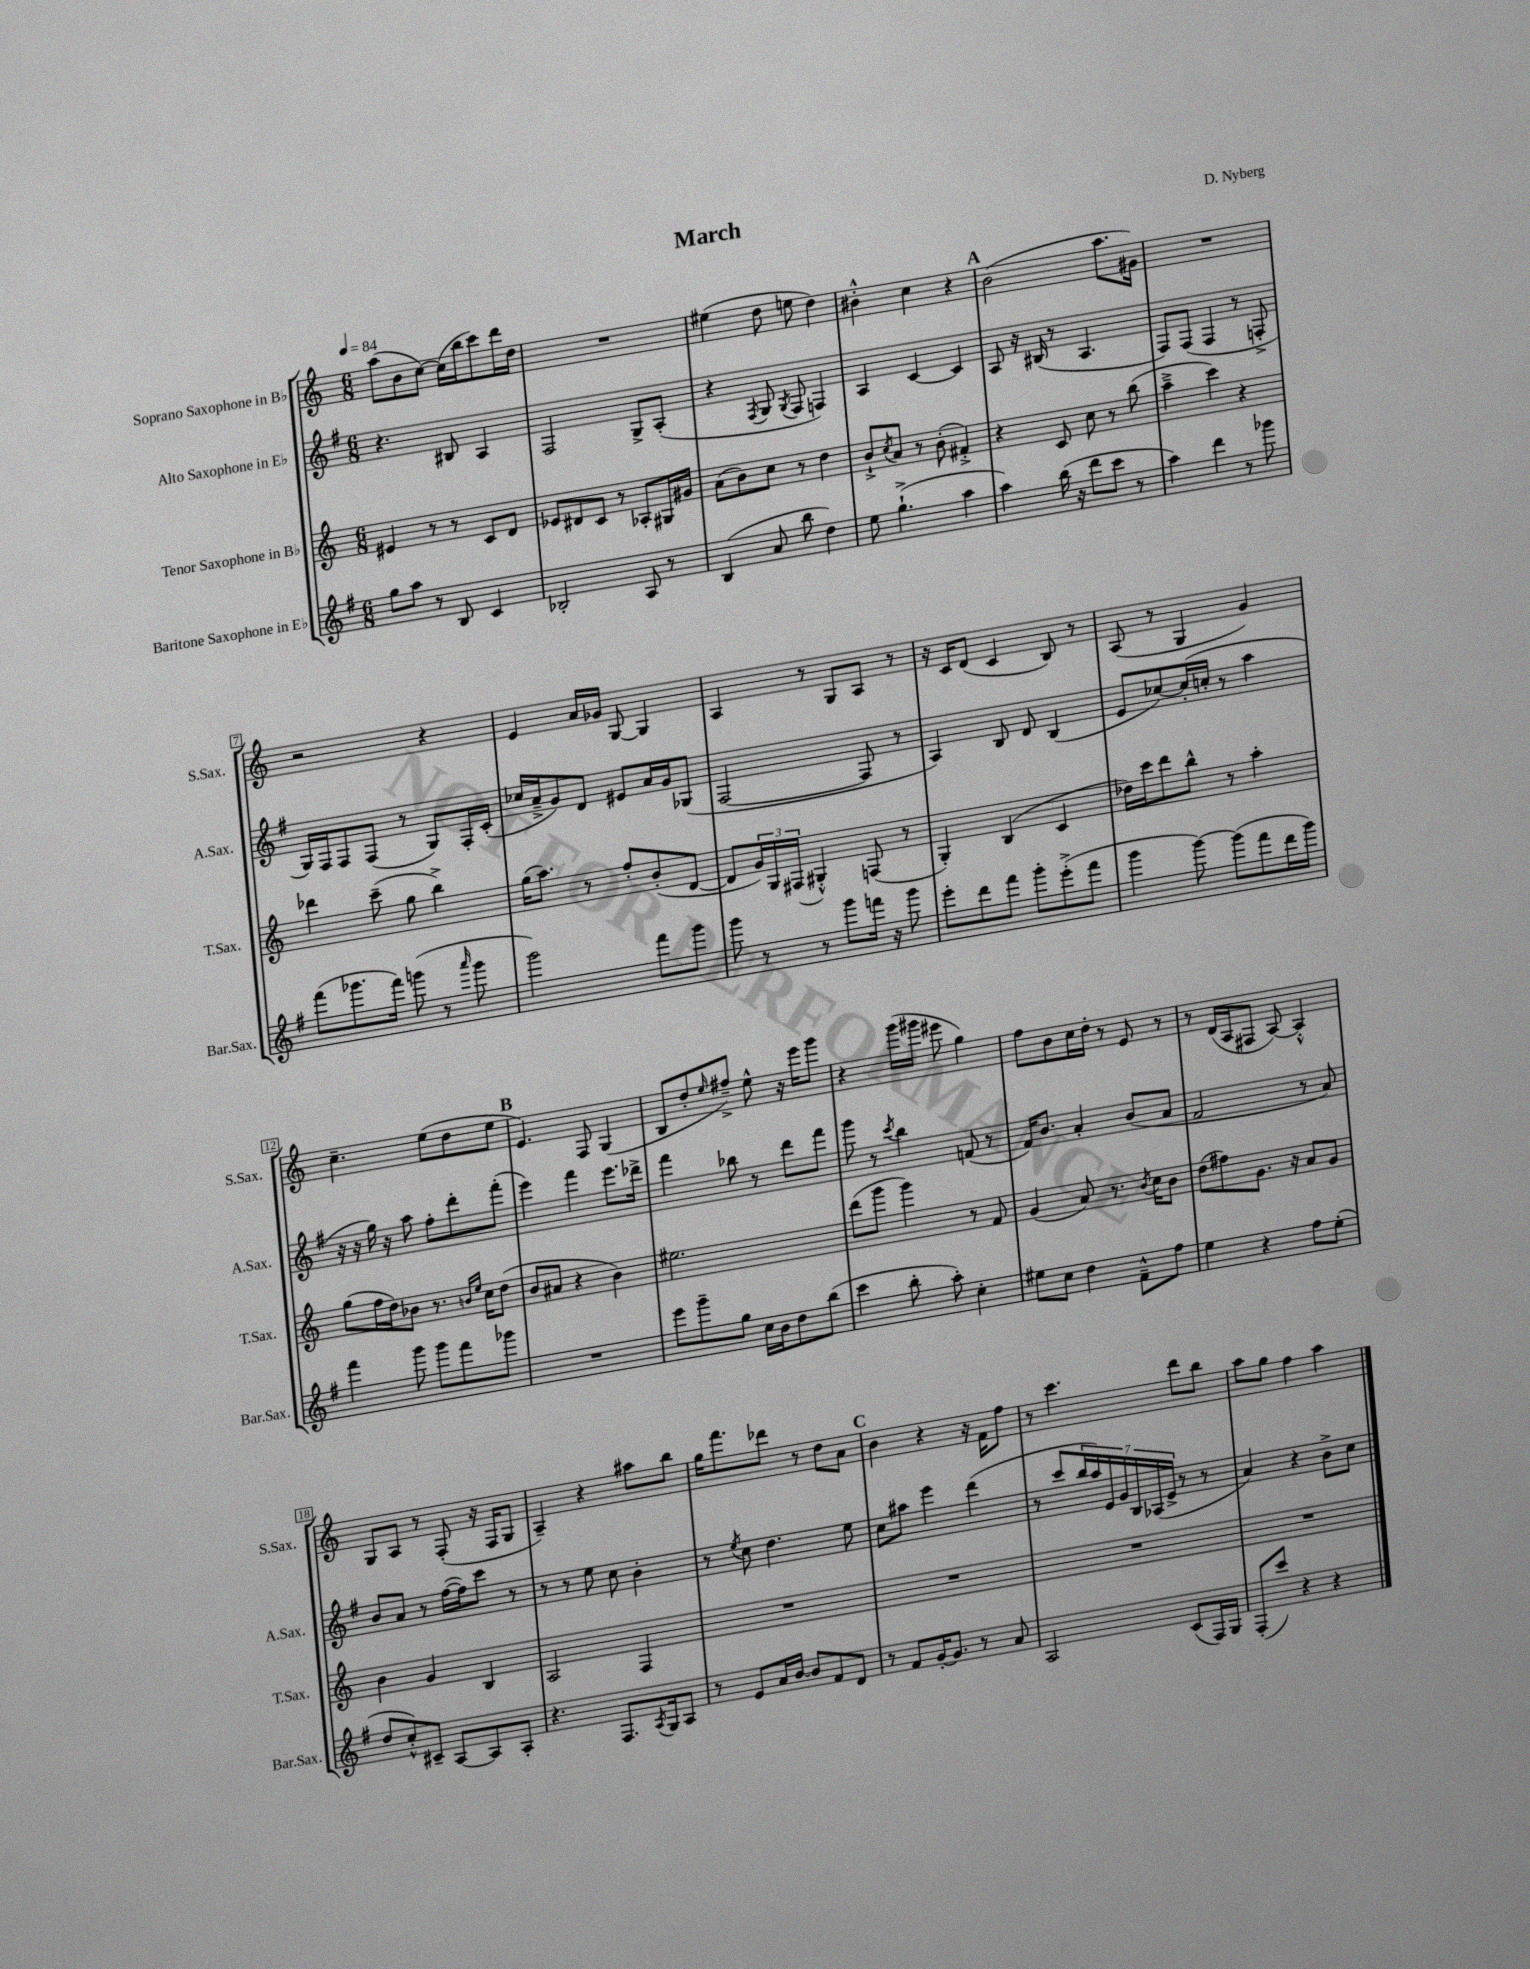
\header { title = "March" composer = "D. Nyberg" }
<<
\new StaffGroup <<
\new Staff = "s0" \with { instrumentName = "Soprano Saxophone in Bb" shortInstrumentName = "S.Sax." } {
    \clef treble \key c \major \numericTimeSignature \time 6/8 \tempo 4 = 84
    a''8( b'8 c''8~) c''16( b''16 c'''8) d'''16 d''16 |
    R2. |
    eis''4( d''8 e''8 d''4) |
    bis'4-.-^ c''4 r4 |
    \mark \markup { \bold "A" } b'2( a''8. gis'16) |
    R2. |
    r2 r4 |
    e'4 a'16 ges'16 g8~ g4 |
    a4 r8 g8 a8 r8 |
    r16 c'16 d'8( c'4 b8) r8 |
    a8( r8 g4 g'4) |
    c''4.-- e''8( d''8 e''8 |
    \mark \markup { \bold "B" } e'4.) f8 g4( |
    b8 d''8-. \grace { e''16 } fis''8--->) e''8-^ r16 e'''16 g'''8 |
    r4 g'''16( gis'''16 eis'''8 g''4) |
    f''8 b'8 c''16 d''16-. r8 e'8 r8 |
    r8 d'16( a16 fis8 a8~) a4-.-^ |
    g8 a8 r8 f8-.( r16 f16 g8 |
    a4--) r4 ais''8 b''8 |
    g''16 f'''8. des'''8 r8 d''8 a'8 |
    \mark \markup { \bold "C" } b'4 r4 r16 f'16 f''8 |
    r8 c'''4. d'''8 b''8 |
    a''8 g''8 f''4 a''4 \bar "|." |
}
\new Staff = "s1" \with { instrumentName = "Alto Saxophone in Eb" shortInstrumentName = "A.Sax." } {
    \clef treble \key g \major \numericTimeSignature \time 6/8
    r4. bis8 a4 |
    fis2 g8-> a8-.( |
    r4 \acciaccatura { fis8 } g8 \acciaccatura { g8 } fis8 f4) |
    a4 c'4~ c'4 |
    \mark \markup { \bold "A" } a8 r16 bis16( r8 a4. |
    fis8) fis8( fis4 r8 f8-.-> |
    g16) fis16 fis8 fis8( r8 g8) fis16-. c'16-.( |
    ces''16 a'16---> g'8) d'8 eis'8 a'16 g'16 ges8( |
    fis2~ fis8 r8 |
    a4) b8 d'8 b4( |
    e'8 ces''8~) ces''16-.( c''16-. r8 a''4 |
    r16 r16 g''16) r16 a''8 fis''8-. d'''8-. fis'''8-.( |
    \mark \markup { \bold "B" } e'''4) fis'''4 e'''8. des'''16-> |
    fis'''4 bes''8 r8 d'''8 fis'''8 |
    g'''8 r8 \acciaccatura { c'''8 } b''4 f'8( r8 |
    fis'16) b'8. a'4-. b'8( a'8 |
    fis'2 r8 a'8) |
    b'8 a'8 r8 fis''16~( fis''16) c'''8 r8 |
    r8 r8 e''8 c''8 b'4-. |
    r8 \acciaccatura { e''8 } c''8 d''4. e''8 |
    \mark \markup { \bold "C" } c''8 ais''8 e'''4 d'''4( |
    r8 c'''8 \tuplet 7/4 { b''16 a''16) e'16 g'16 b16 aes16( e'16-> } r8 r8 |
    a'4) r4 b'8-> c''8 \bar "|." |
}
\new Staff = "s2" \with { instrumentName = "Tenor Saxophone in Bb" shortInstrumentName = "T.Sax." } {
    \clef treble \key c \major \numericTimeSignature \time 6/8
    eis'4 r8 r8 c'8 d'8 |
    ees'8 dis'8 c'8 r8 aes8-. gis16 gis'16 |
    a'8( b'8) c''8 r8 d''4 |
    b'8-!-> \acciaccatura { c''8 } a'8 r8 b'8-.( fis'4-.->) |
    \mark \markup { \bold "A" } r4 c'8 c''8 r8 b''8( |
    a''4---> c'''4) r4 |
    des'''4 c'''8--( g''8 b''4->) |
    g''16( a''8.) r8 f''8-. b'8-.( d'8~ |
    d'8 \tuplet 3/2 { g'16) g16 fis16( } gis4-.-^) f8( r8 |
    g4-.) b4( c'4 |
    des''16) c'''16 d'''8 b''8-^ r8 a''4-. |
    g''8( f''16 d''16) bes'8 r8. \grace { b'16 e''16 } c''16 d''8( |
    \mark \markup { \bold "B" } b'8 ais'8 r4 b'4) |
    eis''2. |
    d'''8( g'''8 g'''4) r8 f'8 |
    g'4( a'8) r8. \acciaccatura { b'8 } c''16 b'8 |
    d''8( fis''8) g'8. r16 a'8 g'8 |
    b'4 g'4 b4 |
    a2 f4 |
    R2. |
    \mark \markup { \bold "C" } R2. |
    R2. |
    R2. \bar "|." |
}
\new Staff = "s3" \with { instrumentName = "Baritone Saxophone in Eb" shortInstrumentName = "Bar.Sax." } {
    \clef treble \key g \major \numericTimeSignature \time 6/8
    g''8 a''8 r8 b8 c'4 |
    bes2-. a8 r8 |
    b4( a'8 b''8 d''4) |
    e''8 g''4.-!->( a''4 |
    \mark \markup { \bold "A" } a''4) b''16( r16 d'''8 c'''8 r8 |
    a''4) d'''4 r8 ges'''8 |
    fis'''8( ges'''8. fis'''16) g'''8( r8 \grace { a'''16 } g'''8 |
    g'''2) fis'''8 g'''8 |
    g'''8 r8 r8 g'''8 f'''16 r16 g'''8 |
    e'''8-. d'''8 fis'''8 g'''8-. e'''8-.->( fis'''8 |
    g'''4 g'''8~) g'''8( fis'''8 d'''16 g'''16) |
    fis'''4 g'''8 g'''8 fis'''8 ges'''8 |
    \mark \markup { \bold "B" } R2. |
    e'''8 g'''8-- g''8 c''16 b'16 d''8 b''8( |
    c'''4 b''8-. a''8-.) c''4-. |
    eis''8 c''8 d''4 fis'8---^ fis''8 |
    e''4 r4 fis''8 e''8-.( |
    d''8 c''8-.-^) cis'8-- a8~ a8 a8-. |
    r4. fis8. \acciaccatura { a8 } g16 a8 |
    r8 e'8 a'16 b'16~ b'8 fis'8 d'8 |
    \mark \markup { \bold "C" } r8 fis'8 g'16~-. g'8. r8 a'8 |
    a2 c'8( fis16) g16 |
    fis8-.( c'''8) r4 r4 \bar "|." |
}
>>
>>
\layout { \context { \Score \override BarNumber.stencil = #(make-stencil-boxer 0.1 0.3 ly:text-interface::print) } }
